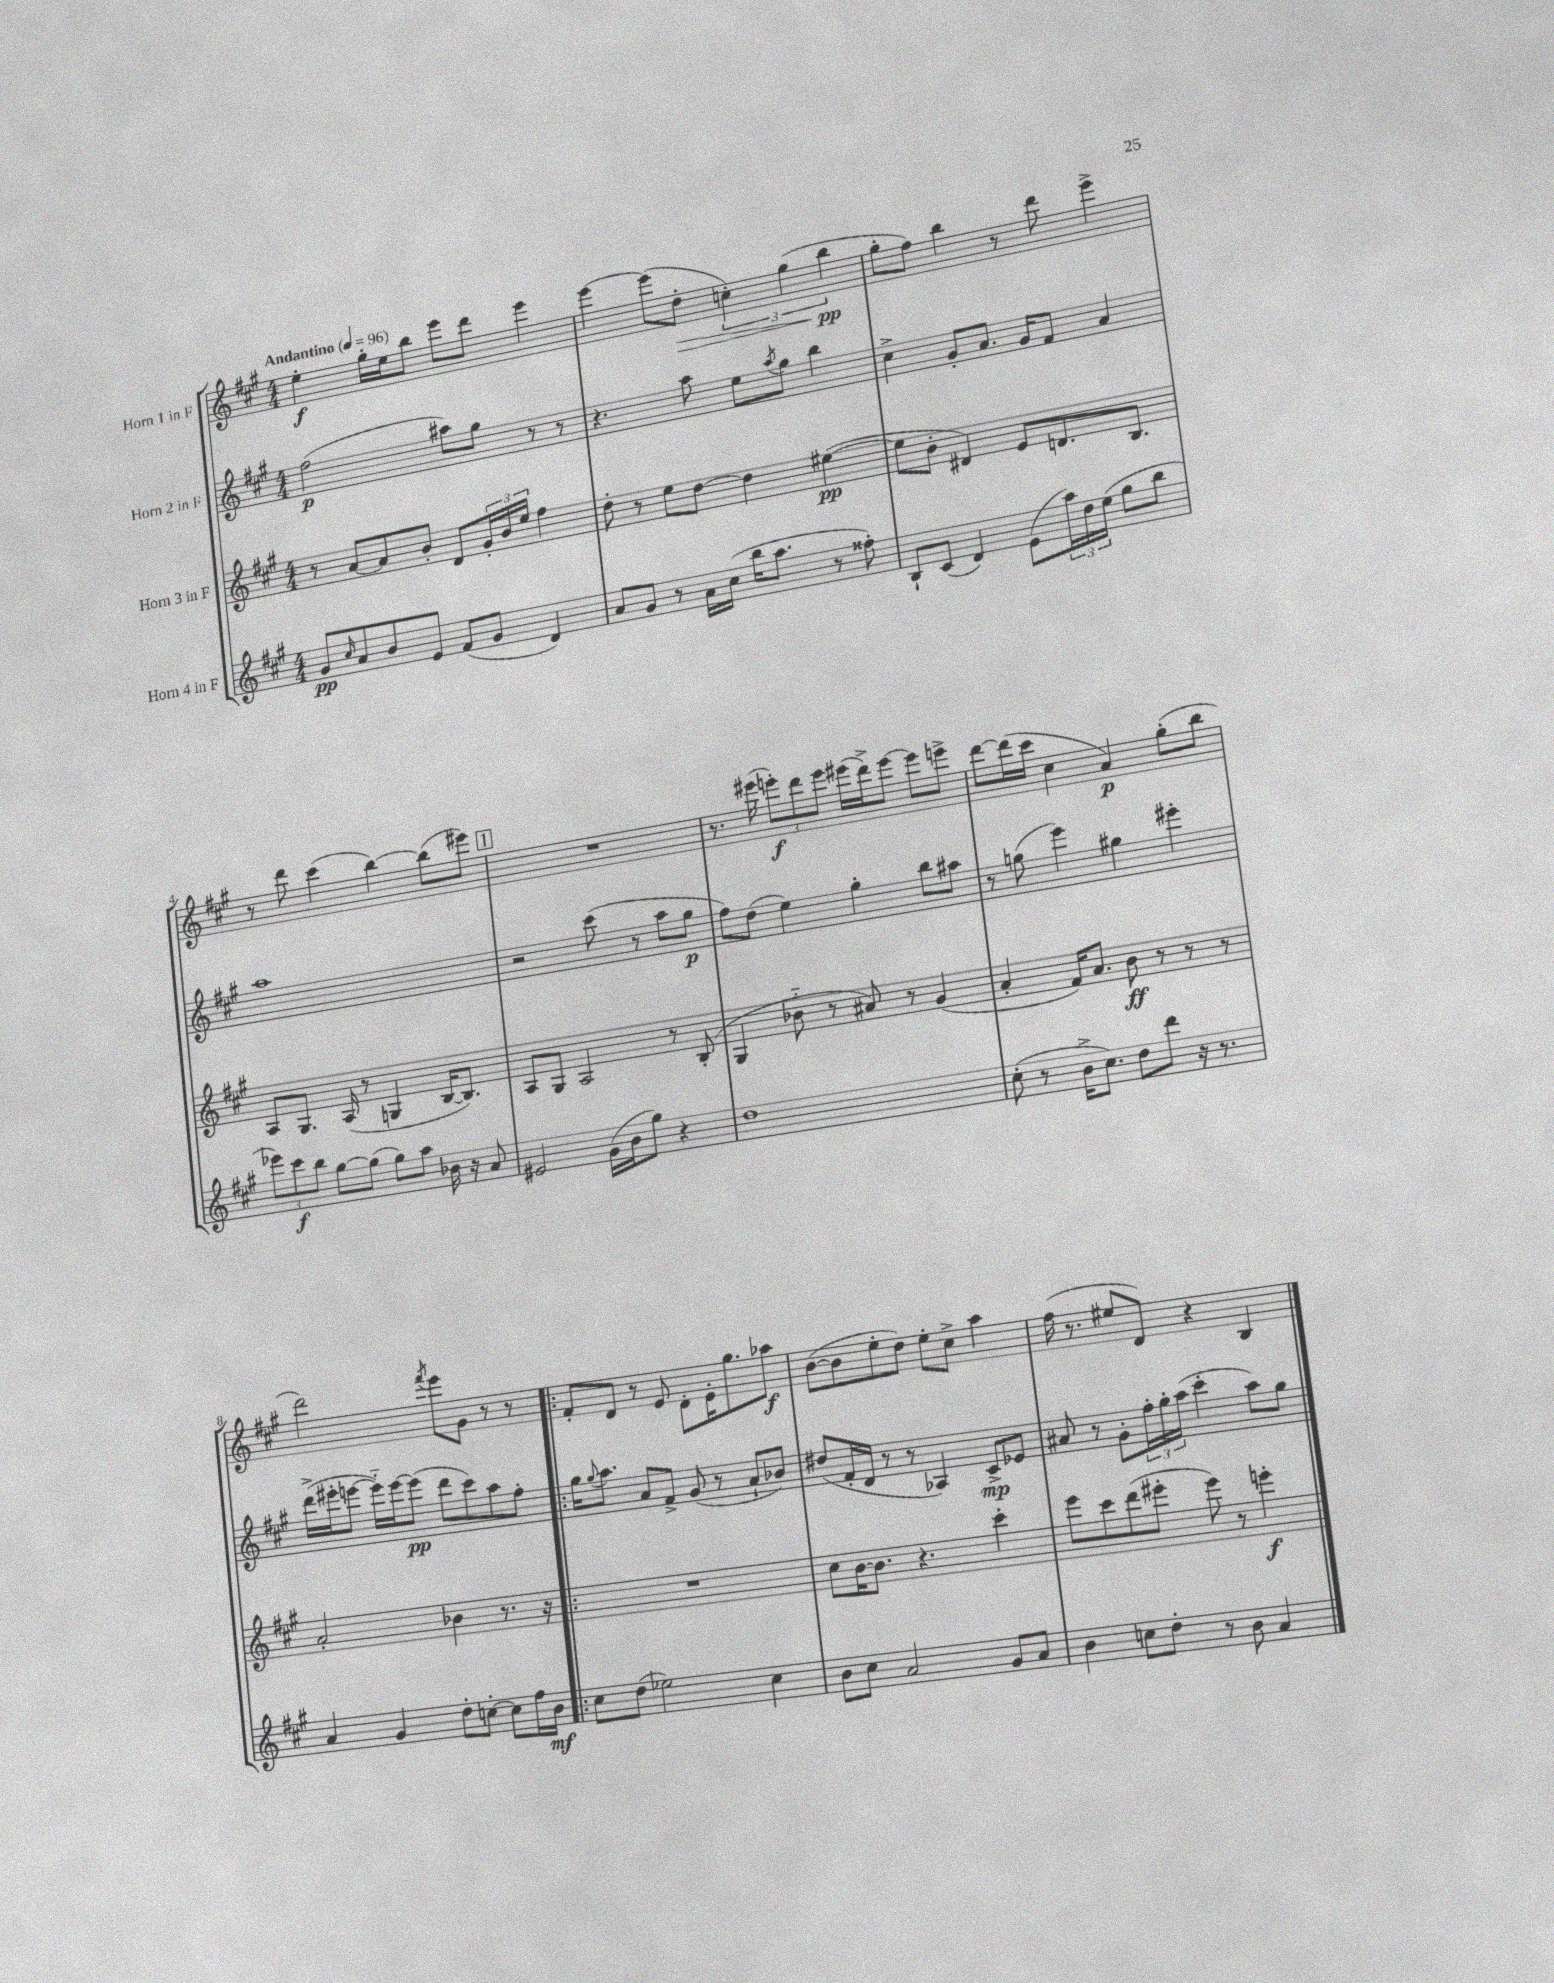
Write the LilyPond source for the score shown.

<<
\new StaffGroup <<
\new Staff = "s0" \with { instrumentName = "Horn 1 in F" } {
    \clef treble \key a \major \numericTimeSignature \time 4/4 \tempo "Andantino" 4 = 96
    e''4-.\f gis''16-. e''16 b''8 e'''8 d'''8 e'''4 |
    e'''4~ e'''8( d''8-.\> \tuplet 3/2 { c''4-.) gis''4( b''4\pp\! } |
    gis''8-. fis''8) b''4 r8 d'''8 e'''4-> |
    r8 d'''8 cis'''4( b''4~) b''8( eis'''8) |
    \mark \markup { \box "1" } R1 |
    r8. eis'''16( \tuplet 3/2 { e'''8-.\f) d'''8 e'''8 } eis'''16( d'''16->) eis'''8~ eis'''8 e'''8-> |
    d'''8~ d'''16( cis'''16 cis''4 a'4\p) gis''8-.( b''8 |
    d'''2) \acciaccatura { fis'''8 } e'''8 gis'8 r8 r8 |
    \bar ".|:" fis'8-. d'8 r8 e'8 d'8-. e'16-. gis''8. aes''8\f |
    b'8~( b'8 e''8-. d''8) e''8-. cis''8-> a''4 |
    fis''16( r8. eis''8 d'8) r4 b4 \bar "|." |
}
\new Staff = "s1" \with { instrumentName = "Horn 2 in F" } {
    \clef treble \key a \major \numericTimeSignature \time 4/4
    fis''2\p( ais''8) gis''8 r8 r8 |
    r4. a''8 e''8 \acciaccatura { a''8 } gis''8 b''4 |
    cis''4-> gis'8-. a'8. gis'16 fis'8 a'4 |
    a''1 |
    \mark \markup { \box "1" } r2 cis'''8( r8 a''8 gis''8\p |
    fis''8) d''8( e''4) gis''4-. b''8 ais''8 |
    r8 g''8( e'''4) gis''4 eis'''4-. |
    d'''16->( eis'''16-. e'''8~ e'''16-_) e'''16~ e'''8\pp( d'''8 cis'''8) a''8 fis''8-. |
    \bar ".|:" gis''16 \appoggiatura { gis''8 } a''8. a'8 fis'8-> gis'8( r8 a'8-! bes'8) |
    dis''8( fis'16-. d'16 r8 r8 aes4) cis'8->\mp ees'8 |
    ais'8 r8 gis'8-. \tuplet 3/2 { fis''16-. gis''16-. a''16( } cis'''4-. a''8) gis''8 \bar "|." |
}
\new Staff = "s2" \with { instrumentName = "Horn 3 in F" } {
    \clef treble \key a \major \numericTimeSignature \time 4/4
    r8 a'8~ a'8 b'8-. d'8 \tuplet 3/2 { gis'16-. b'16 e''16 } fis''4 |
    d''8-. r8 e''8 d''8~ d''4 eis''4~\pp( |
    eis''8 b'8-. dis'4) e'8 d'8. b8. |
    a8 gis8. a16( r8 g4 b16~ b8.) |
    \mark \markup { \box "1" } a8 gis8 a2 r8 b8-.( |
    gis4 bes'8-_ r8 ais'8) r8 gis'4( |
    a'4-. fis'16) a'8. b'8\ff r8 r8 r8 |
    a'2-. bes'4 r8. r16 |
    \bar ".|:" R1 |
    cis''8 b'16~ b'8. r4. cis'''4-. |
    e'''8 cis'''8 d'''8( eis'''8-. eis'''8) r8 e'''4-.\f \bar "|." |
}
\new Staff = "s3" \with { instrumentName = "Horn 4 in F" } {
    \clef treble \key a \major \numericTimeSignature \time 4/4
    gis'8\pp \grace { cis''16 } a'8 b'8 e'8 fis'8( gis'8 d'4) |
    a'8 gis'8 r8 a'16 cis''16( b''16 a''8. r8 fisis''8-.) |
    b8-! cis'8( d'4) e'8( \tuplet 3/2 { a''16) d''16 e''16( } gis''8 b''8 |
    \tuplet 3/2 { ees'''8) cis'''8\f b''8 } gis''8~ gis''8( gis''8) a''8 bes'16 r16 a'8 |
    \mark \markup { \box "1" } eis'2 gis'16( b'16 gis''8) r4 |
    d''1 |
    cis''8-.( r8 b'16-> cis''8.) d''8 d'''8 r16 r8. |
    a'4 gis'4 d''8-. c''8~-. c''8 fis''16 b'16\mf |
    \bar ".|:" cis''8 d''8( ees''2) cis''4 |
    b'8 cis''8 a'2 gis'8 a'8 |
    b'4 c''8 d''8-. r8 b'8 a'4 \bar "|." |
}
>>
>>
